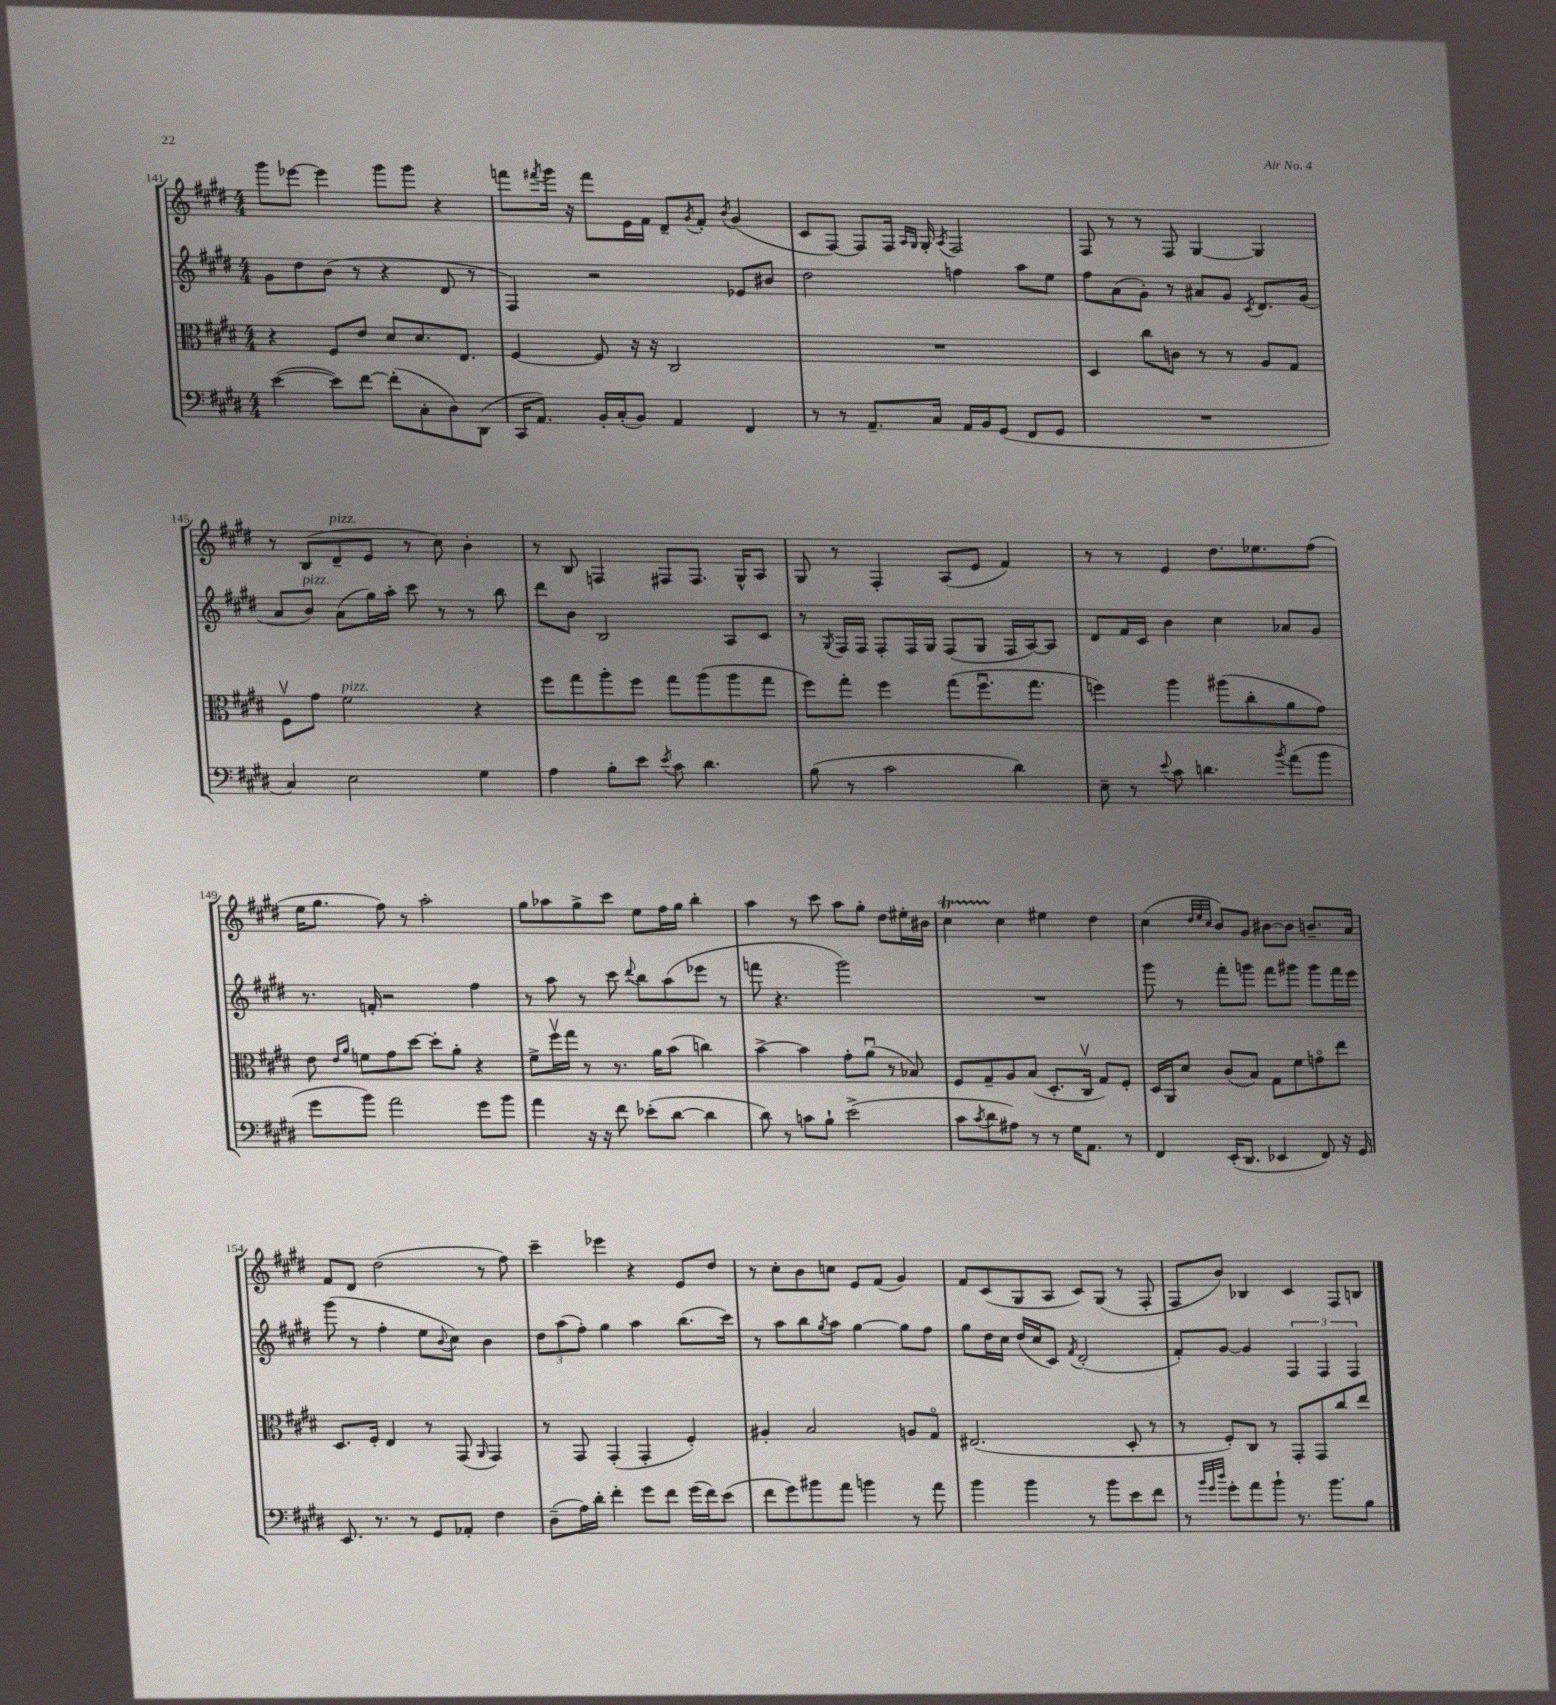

**kern	**kern	**kern	**kern
*staff4	*staff3	*staff2	*staff1
*clefF4	*clefC3	*clefG2	*clefG2
*k[f#c#g#d#]	*k[f#c#g#d#]	*k[f#c#g#d#]	*k[f#c#g#d#]
*M4/4	*M4/4	*M4/4	*M4/4
([4e\	4r	8g#\L	8ggg#\L
.	.	8dd#\	[8eee-\J
8e\]L)	8F#/L	(8b\J	4eee-\]
[8f#\J	8e/J	8r	.
(8f#'\]L	8d#/L	4r	8ggg#\L
8C#'\	8.d#/	.	8ggg#\J
8D#\)	.	8d#/	4r
.	8.E/J	.	.
(8DD#\J	.	8r	.
=	=	=	=
16CC#/LK	[4F#/	4F#/)	8fff\L
8.AA/J)	.	.	.
.	.	.	8qfff#/
.	.	.	16ggg#\Jk
.	.	.	16r
16BB'/LL	8F#/]	2r	8fff#\L
(16C#'/J	.	.	.
8BB/J)	16r	.	16e\L
.	16r	.	16f#\JJ
4AA/	2C#/	.	8d#~/L
.	.	.	8qg#/
.	.	.	8f#'/J
.	.	.	8qb/
4FF#/	.	8e-/L	(4g#/
.	.	8b#/J	.
=	=	=	=
8r	1r	2dd#\	8c#/L
8r	.	.	[8F#/J)
8.AA~/L	.	.	8F#/]L
.	.	.	16F#/Jk
.	.	.	16qqA/LL
.	.	.	16qqG#/JJ
16C#/Jk	.	.	16G#'/
.	.	.	8qA/
16AA/LL	.	4ff\	2F#/
16BB/J	.	.	.
(8GG#/J	.	.	.
8FF#/L	.	8aa\L	.
8GG#/J	.	8ee\J	.
=	=	=	=
1r	4D#/	8ff#\L	8F#/
.	.	(8a\	8r
.	8cc#\L	8g#'\J)	8r
.	8c\J	8r	8F#/
.	8r	8a#/L	[4G#/
.	8r	8g#/J	.
.	.	8qc#/	.
.	8A/L	8.d#/L	4G#/]
.	8G#/J	.	.
.	.	(16g#/Jk	.
=	=	=	=
4C#/)	8F#v\L	8a/L	8r
.	8g#\J	8b/J)	(8B/L
2E\	2f#\	(8a\L	8d#~/
.	.	16gg#\L)	8e/J
.	.	16aa'\JJ	.
.	.	8ccc#\	8r
.	.	8r	8cc#\)
4G#\	4r	8r	4b'\
.	.	8bb\	.
=	=	=	=
4A\	8ff#\L	8ddd#\L	8r
.	8gg#\	8b\J	8B/
8B'\L	8aa'\	2B/	4F/
8e\J	8ff#\J	.	.
8qe/	.	.	.
8c#\	8gg#\L	.	8F#/L
4.d#\	(8aa\	.	8.F#/J
.	8aa\	8A/L	.
.	.	.	16G#^^/LK
.	8gg#\J	8c#/J	8A/J
=	=	=	=
(8B\	8ff#\L)	8r	8G#/
.	.	8qG#/	.
8r	8gg#'\J	16F#/LL	8r
.	.	16F#/JJ	.
2c#\	4ff#\	8F#'/L	4F#'/
.	.	16F#/L	.
.	.	16G#/JJ	.
.	(8gg#\L	(8F#/L	(8A/L
.	8.ff#u\	8G#/J	8e/J
4d#\)	.	16F#/LL	4f#/)
.	8.gg#\J	[16A/J)	.
.	.	8A/]J	.
=	=	=	=
8E~\	4ff\)	8d#/L	8r
8r	.	16f#/L	8r
.	.	16c#/JJ	.
8qqe/	.	.	.
8c#\	4aa\	4b\	4e/
4.d\	.	.	.
.	(8aa#\L	4cc#\	8.dd#\L
.	8cc#'\	.	.
.	.	.	8.ee-\
8qb/	.	.	.
(8a\L	8a\	8a-/L	.
8b\J	8g#\J)	8g#/J	(8ff#\J
=	=	=	=
8g#\L	8e\	8.r	16ee\LK
.	.	.	8.gg#\J
.	16qqe/LL	.	.
.	16qqa/JJ	.	.
8b\J)	8f\L	.	.
.	.	16f'/	.
2a\	8g#\	2r	8ff#\)
.	[8dd#\J	.	8r
.	8dd#'\]L	.	2aa'\
.	8a'\J	.	.
8g#\L	4r	4ff#\	.
8b\J	.	.	.
=	=	=	=
4a\	8f#^\L	8r	8gg#\L
.	16ff#v\L	8aa\	8aa-\
.	16gg#\JJ	.	.
16r	8r	8r	8gg#^\
16r	.	.	.
8f#\	8.r	8ccc#\	8ccc#\J
.	.	8qqddd#/	.
(8e-'\L	.	8bb\L	8ee\L
.	16a\LK	.	.
[8d#\J	(8b\J	(8aa\	16ff#\L
.	.	.	16gg#\JJ
4d#\]	4cc\)	8eee-\J	4bb'\
.	.	8r	.
=	=	=	=
8d#\)	[4b^\	8fff\	4aa\
8r	.	4.r	.
8c\L	4b\]	.	8r
8B`\J	.	.	8ccc#\
(2e^\	8g#'\L	2ggg#\)	8aa\L
.	(8au\J	.	8gg#'\J
.	8r	.	8dd#\L
.	8B-/)	.	16ee#'\L
.	.	.	16b#\JJ
=	=	=	=
8c#\L	8F#/L	1r	4cc#\
8qc#/	.	.	.
8d#\	8G#~/	.	.
8A#\J)	8A/	.	4cc#\
8r	(8B/J	.	.
8r	8.D#'/L	.	4ee#\
16G#\LK	.	.	.
8.AA\J	16C#v/Jk	.	.
.	8G#/L)	.	4dd#\
8r	8F#'/J	.	.
=	=	=	=
4FF#/	16D#/LL	8ggg#\	(4cc#\
.	16AA/J	.	.
.	8d#/J	8r	.
.	.	.	32qqdd#/LLL
.	.	.	32qqee/
.	.	.	32qqcc#/JJJ
(16EE'/LK	(8c#/L	8fff#'\L	8b/L)
8.DD#/J	.	.	.
.	8B/J)	8ggg\J	8g#/J
4EE-/	8G#\L	8fff#\L	[8b#\L
.	8f#\	8ggg#\J	8b#\]J
8FF#/)	8go\	8ggg#\L	8.b~/L
16r	8ee\J	16fff#\L	.
16GG#/	.	16eee\JJ	16a/Jk
=	=	=	=
8.EE/	8.D#/L	(8ggg#\	8f#/L
.	.	8r	8d#/J
8.r	16F#'/Jk	.	.
.	4E/	4ff#'\	(2dd#\
8r	.	.	.
8GG#/L	8r	8ee\L	.
.	.	8qqb/	.
8AA-'/J	(8GG#/	8cc#\J)	.
.	16qqAA/	.	.
4F#\	4GG#/)	4b\	8r
.	.	.	8ff#\)
=	=	=	=
(8D#~\L	8r	12dd#\L	4ccc#~\
.	.	(12aa\	.
16A\L)	8GG#/	.	.
.	.	12ff#'\J)	.
16d#'\JJ	.	.	.
4f#'\	(4GG#'/	4gg#\	4eee-\
8g#\L	4GG#'/	4aa\	4r
8f#\J	.	.	.
(16g#\LL	4F#'/)	(8.bb\L	8e/L
16f#\J)	.	.	.
(8e\J	.	.	8dd#/J
.	.	16ccc#\Jk)	.
=	=	=	=
8f#\L	4A#'/	8r	8r
8g#\)	.	8aa\L	8cc#'\L
8b#\	2B/	8bb\	8b\
.	.	8qgg#/	.
8a\J	.	8aa\J	8cc\J
4b\	.	[4gg#\	8e/L
.	.	.	(8f#/J
8r	8A/L	8gg#\]L	4g#/)
8a\	8G#o/J	8ff#\J	.
=	=	=	=
4b\	(2.E#/	8gg#\L	8f#/L
.	.	16dd#\L	(8c#/
.	.	16cc#\JJ	.
4b\	.	(16dd#/LL	8G#/
.	.	16cc#/J	.
.	.	8c#/J)	8A/J
.	.	8qf#/	.
8r	.	(2d#'/	8c#/L)
8b\L	.	.	(8G#/J
8e\	8D#'/	.	8r
8f#\J	8r	.	8F#'/
=	=	=	=
8r	8r	8f#'/L)	8F#/L
32qqb/LLL	.	.	.
32qqg#/	.	.	.
32qqdd#/JJJ	.	.	.
8g#'\L	8F#'/L)	[8g#/J	8b/J)
8a\	8C#/J	4g#/]	4B-/
8b`\J	8r	.	.
8.r	8GG#'/L	6F#/	4c#/
.	8GG#/	.	.
.	.	6F#/	.
8.b\L	.	.	.
.	8cc#/	.	8F#/L
.	.	6F#/	.
8B\J	8ee/J	.	8B/J
==	==	==	==
*-	*-	*-	*-
